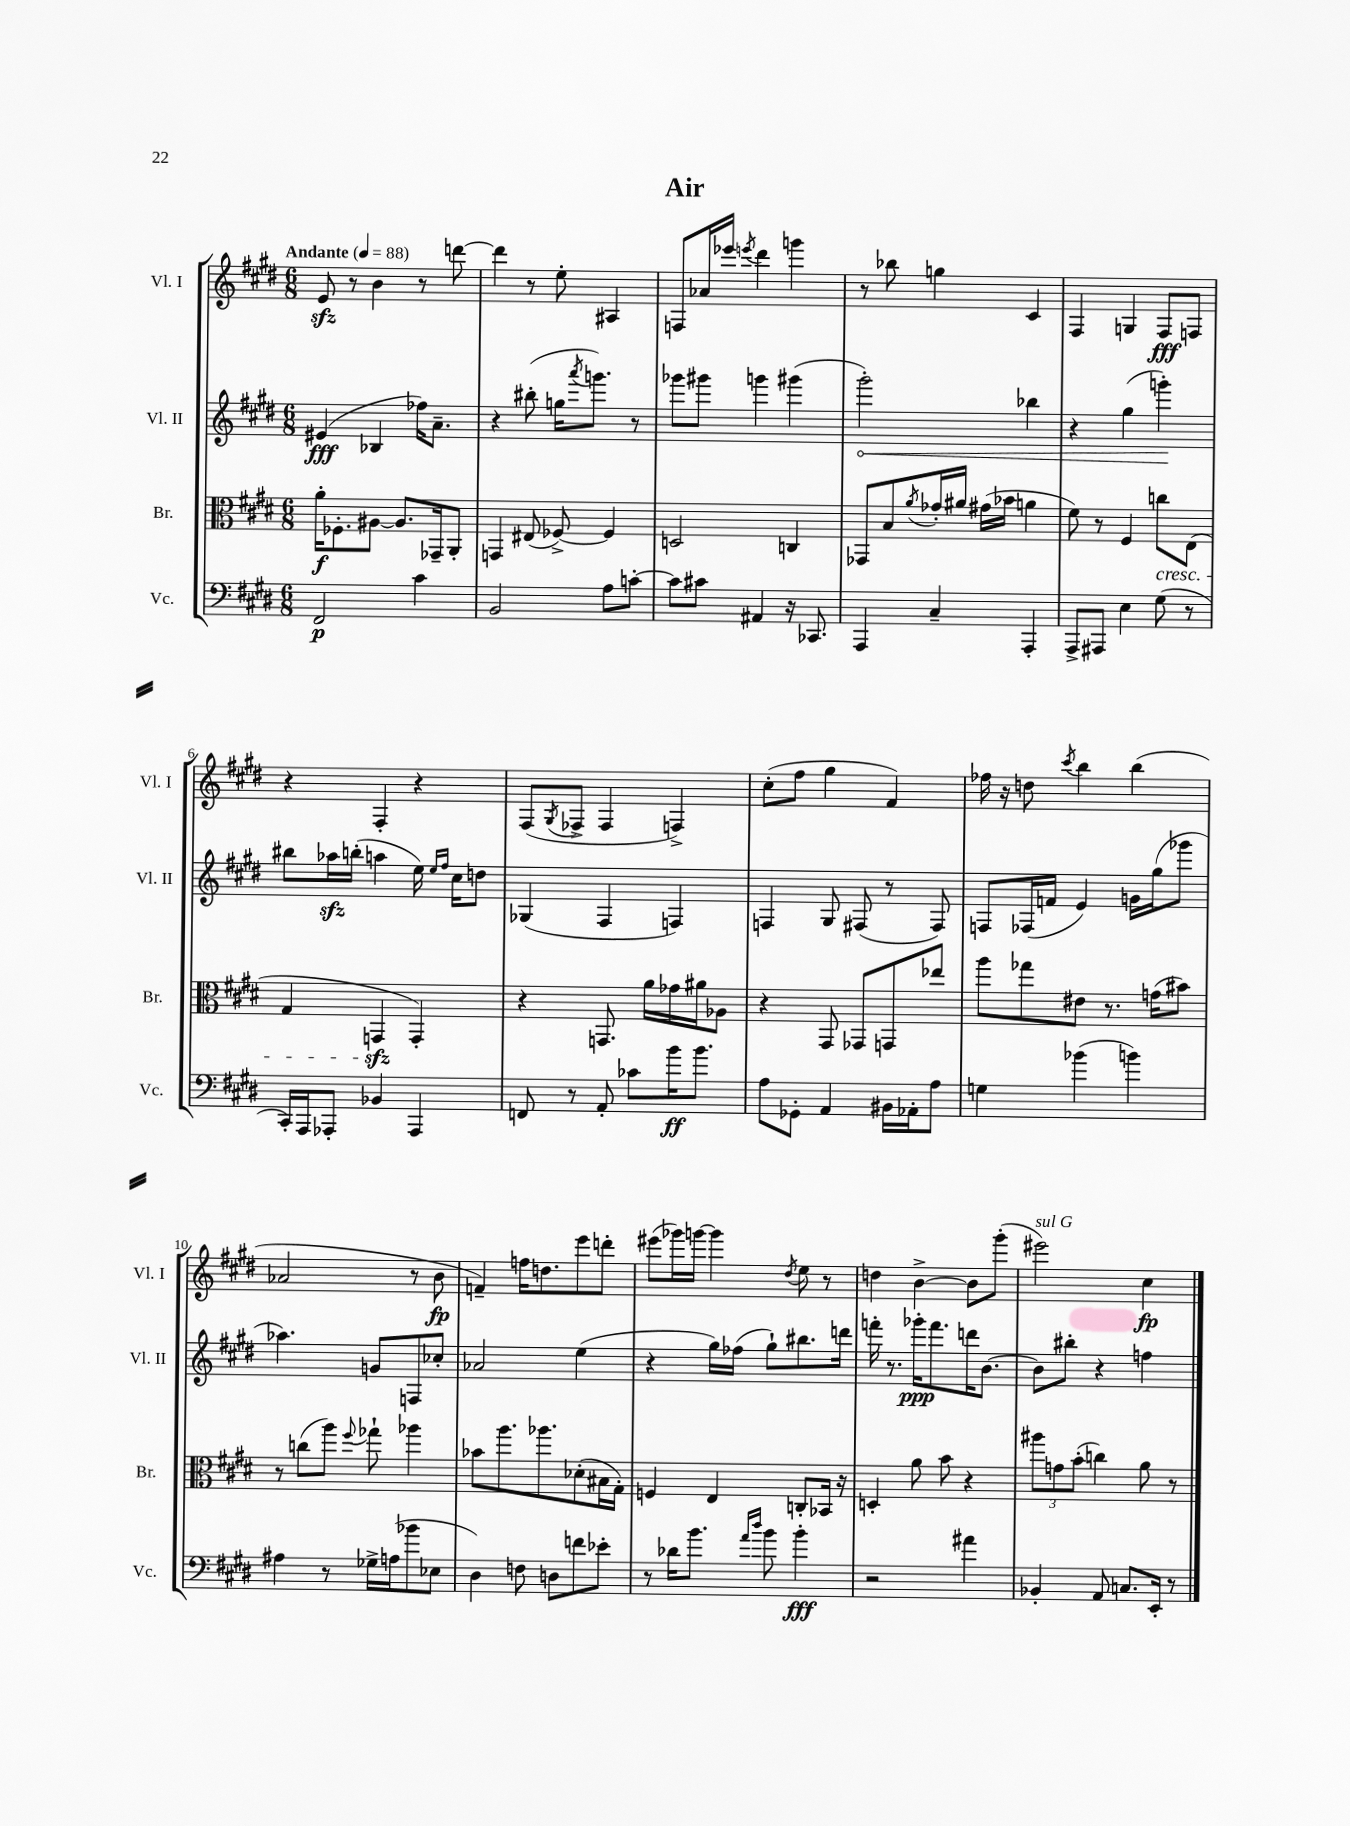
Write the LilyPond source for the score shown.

\header { title = "Air" }
<<
\new StaffGroup <<
\new Staff = "s0" \with { instrumentName = "Vl. I" shortInstrumentName = "Vl. I" } {
    \clef treble \key e \major \numericTimeSignature \time 6/8 \tempo "Andante" 4 = 88
    e'8\sfz r8 b'4 r8 d'''8~ |
    d'''4 r8 e''8-. ais4 |
    f8 aes'16 ees'''16 \acciaccatura { e'''8 } dis'''4 g'''4 |
    r8 bes''8 g''4 cis'4 |
    fis4 g4 fis8\fff f8 |
    r4 fis4-. r4 |
    fis8( \acciaccatura { gis8 } fes8-> fes4 f4->) |
    cis''8-.( fis''8 gis''4 fis'4) |
    fes''16 r16 d''8 \acciaccatura { cis'''8 } b''4 b''4( |
    aes'2 r8 b'8\fp |
    f'4--) f''16 d''8. e'''8 d'''8-. |
    eis'''8( ges'''16) g'''16~ g'''4 \acciaccatura { dis''8 } e''8 r8 |
    d''4 b'4~-> b'8 gis'''8-.( |
    eis'''2^\markup { \italic "sul G" }) cis''4\fp \bar "|." |
}
\new Staff = "s1" \with { instrumentName = "Vl. II" shortInstrumentName = "Vl. II" } {
    \clef treble \key e \major \numericTimeSignature \time 6/8
    eis'4\fff( bes4 fes''16) a'8.-- |
    r4 bis''8-.( g''16 \acciaccatura { a'''8 } g'''8.) r8 |
    ges'''8 gis'''8 g'''4 gis'''4( |
    \once \override Hairpin.circled-tip = ##t gis'''2-.\<) bes''4 |
    r4 gis''4( g'''4-.\!) |
    bis''8 aes''16\sfz b''16-.( a''4 e''16) \grace { e''16 fis''16 } cis''16 d''8 |
    ges4( fis4 f4) |
    f4 gis8 fis8( r8 fis8) |
    f8 fes16( f'16 e'4) g'16 gis''16( ges'''8 |
    aes''4.) g'8 f8 ces''8-. |
    aes'2 e''4( |
    r4 gis''16) fes''16( gis''8-!) bis''8. d'''16 |
    f'''16-. r8. ges'''16-.\ppp f'''8. d'''16 b'8.~ |
    b'8 bis''8-. r4 f''4 \bar "|." |
}
\new Staff = "s2" \with { instrumentName = "Br." shortInstrumentName = "Br." } {
    \clef alto \key e \major \numericTimeSignature \time 6/8
    a'16-.\f fes8.-. ais8~ ais8. ges,16-- a,8-. |
    g,4 eis8( fes8~->) fes4 |
    d2 c4 |
    ges,8 b8 \acciaccatura { a'8 } ges'16-. ais'16 gis'16( bes'16 a'4 |
    fis'8) r8 fis4 c''8\cresc e8( |
    gis4 g,4\sfz\! g,4-.) |
    r4 g,8. a'16 ges'16 ais'16 aes8 |
    r4 gis,8 ges,8 g,8 ees''8 |
    a''8 ges''8 eis'8 r8. g'16( bis'8) |
    r8 c''8( a''8) \appoggiatura { fis''8 } ges''8-! aes''4 |
    bes'8 a''8. aes''8. des'8-.( bis16 gis16-.) |
    f4 e4 c8-. bes,16 r16 |
    d4-. a'8 b'8 r4 |
    \tuplet 3/2 { ais''8 g'8 b'8-.( } c''4) a'8 r8 \bar "|." |
}
\new Staff = "s3" \with { instrumentName = "Vc." shortInstrumentName = "Vc." } {
    \clef bass \key e \major \numericTimeSignature \time 6/8
    fis,2\p cis'4 |
    b,2 a8 c'8~-. |
    c'8 cis'8 ais,4 r16 ces,8. |
    a,,4 cis4-- a,,4-. |
    a,,8-> ais,,8 e4 gis8( r8 |
    cis,16-.) a,,16 aes,,8-. bes,4 aes,,4 |
    f,8 r8 a,8-. ces'8 b'16\ff b'8. |
    a8 ges,8-. a,4 bis,16 aes,16-. a8 |
    g4 bes'4( b'4) |
    ais4 r8 ges16-> a16( bes'8 ees8 |
    dis4) f8 d8 f'8 ees'8-. |
    r8 des'16 b'8. \grace { a'16 dis''16 } b'8 b'4-.\fff |
    r2 ais'4 |
    bes,4-. a,8 c8. e,16-. r8 \bar "|." |
}
>>
>>
